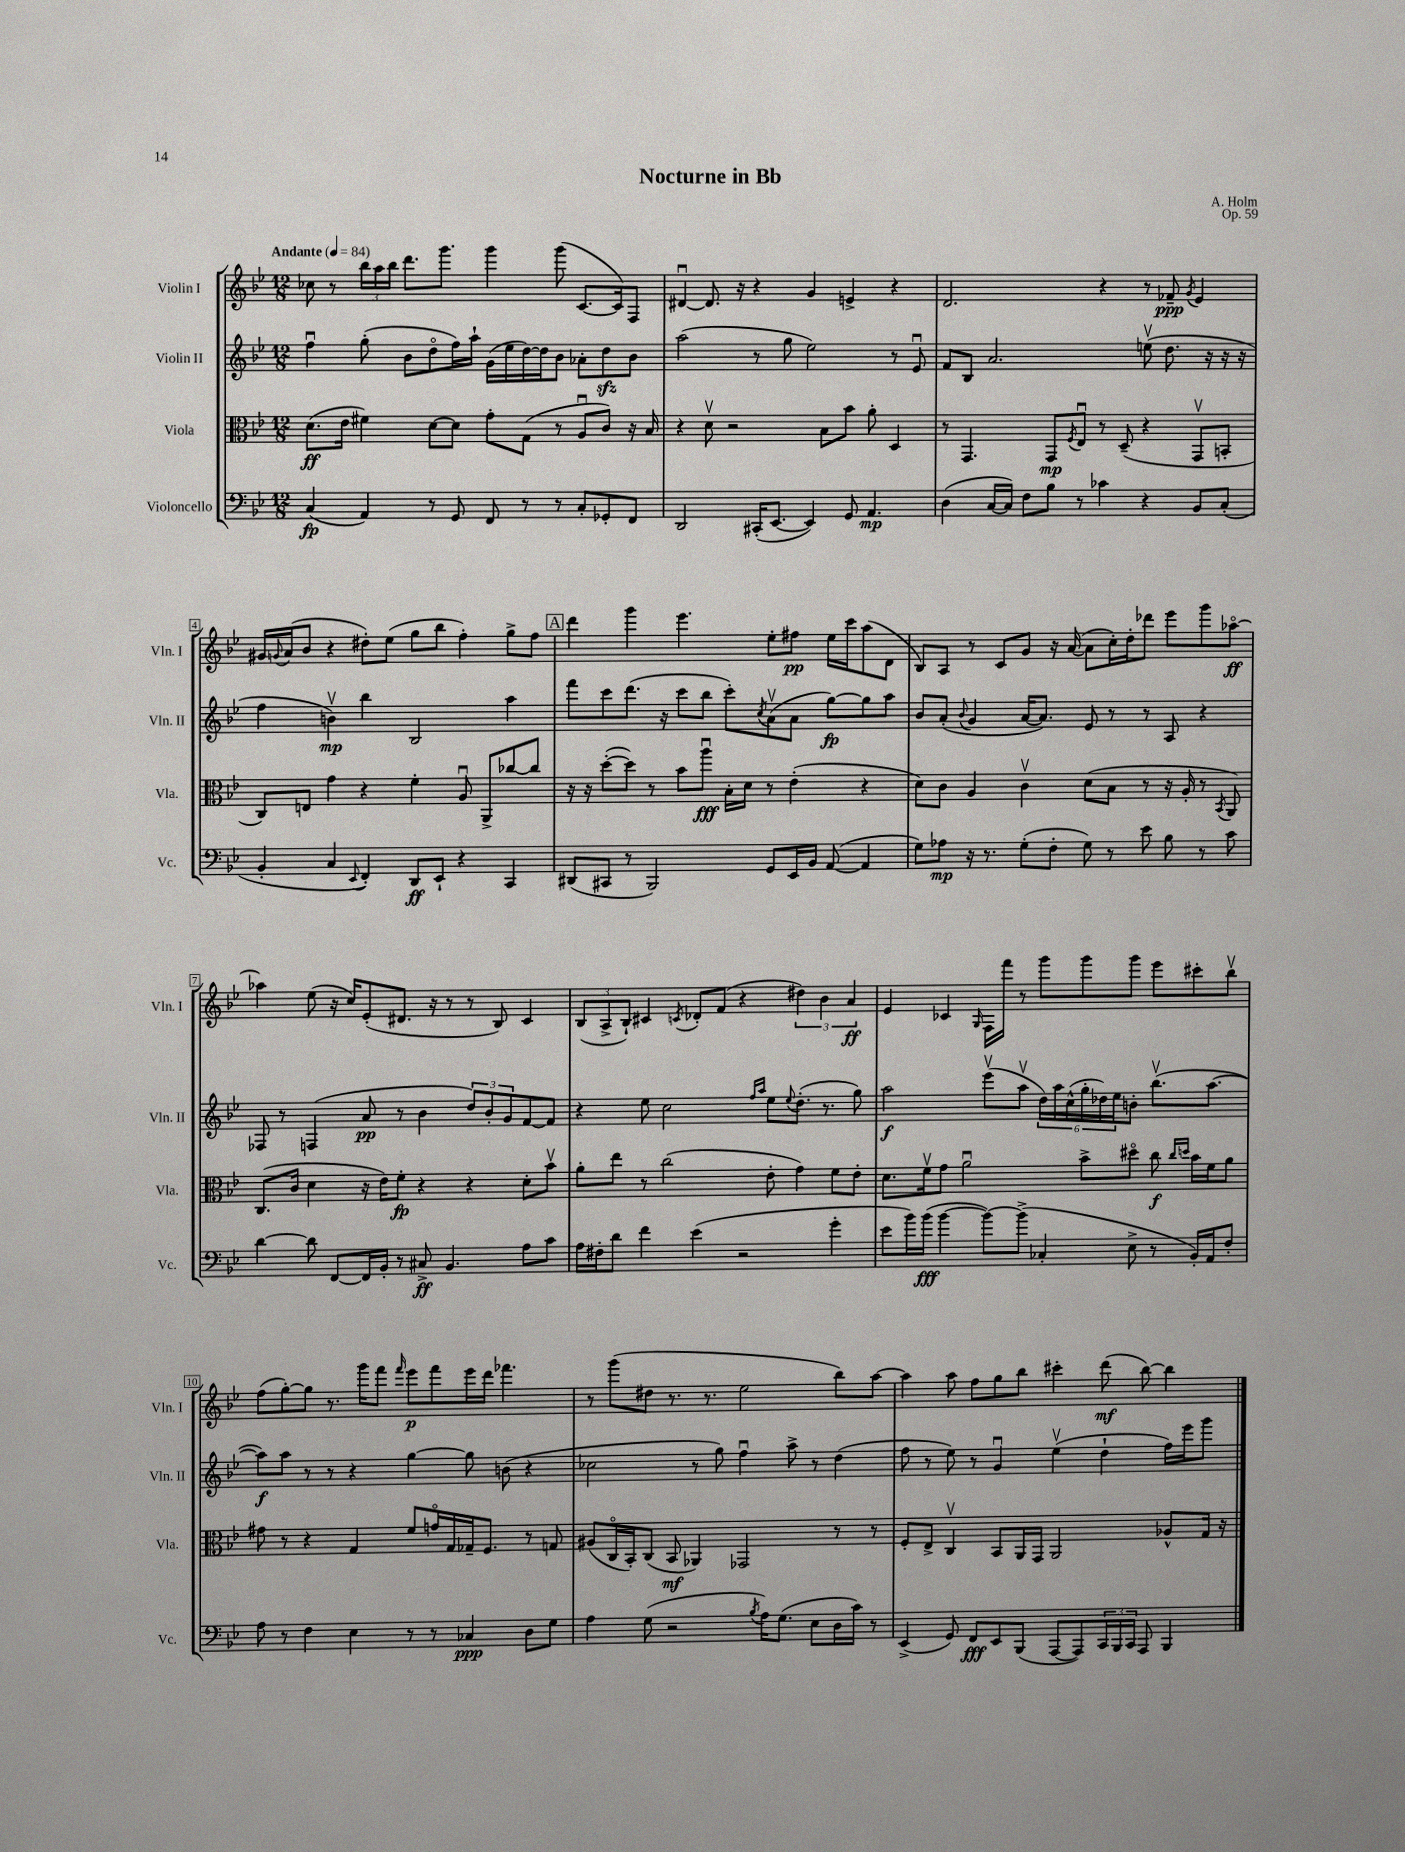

**kern	**kern	**kern	**kern
*staff4	*staff3	*staff2	*staff1
*clefF4	*clefC3	*clefG2	*clefG2
*k[b-e-]	*k[b-e-]	*k[b-e-]	*k[b-e-]
*M12/8	*M12/8	*M12/8	*M12/8
*MM84	*MM84	*MM84	*MM84
(4C	(8.d	4ffu	8cc-
.	.	.	8r
.	16e-	.	.
4AA)	4f#)	(8gg'	24bb-
.	.	.	24aa
.	.	.	24bb-
.	.	8b-	8.ddd
8r	[8d	8ddo	.
.	.	.	8.ggg
8GG	8d]	16ff)	.
.	.	16aa`	.
8FF	8g'	(16g	4ggg
.	.	16ee-	.
8r	(8G	[16dd)	.
.	.	16dd]	.
8r	8r	8b-	(8ggg
8C'	8Au	8a-'	[8.c
8GG-'	8c)	8dd	.
.	.	.	16c])
8FF	16r	8b-	8F
.	16B-	.	.
=	=	=	=
2DD	4r	(2aa	[4d#u
.	8dv	.	8.d#]
.	2r	.	.
.	.	.	16r
(16CC#'	.	8r	4r
[8.EE-	.	.	.
.	.	8gg	.
4EE-])	.	2ee-)	4g
.	8B-	.	.
8GG	8b-	.	4e^
4.AA	8a'	.	.
.	4D	8r	4r
.	.	8e-u	.
=	=	=	=
(4D	8r	8f	2.d
.	4.GG	8B-	.
[16C	.	2.a	.
16C])	.	.	.
8F	.	.	.
8B-	8GG	.	.
.	8qF	.	.
8r	8E-u	.	.
4c-	8r	.	4r
.	(8D~	.	.
4r	4r	(8eev	8r
.	.	8.dd	8f-~
.	.	.	8qg
8BB-	8GGv	.	4e-
.	.	16r	.
(8C'	8BB'	16r	.
.	.	16r	.
=	=	=	=
4BB-'	8C)	4ff	16g#
.	.	.	8qqg
.	.	.	(16a
.	8E	.	8b-
4C	4g	4bv)	4r
8qqEE-	.	.	.
4FF')	4r	4bb-	8dd#')
.	.	.	(8ee-
8DD	4f'	2B-	8gg
8EE-`	.	.	8bb-
4r	8Au	.	4ff')
.	8AA^	.	.
4CC	[8cc-	4aa	8gg^
.	8cc-]	.	8ff
=	=	=	=
(8DD#	16r	8fff	4ddd
.	16r	.	.
8CC#	([8dd'	8ccc	.
8r	8dd])	(8.ddd	4ggg
2BBB-)	8r	.	.
.	.	16r	.
.	8b-	8ccc	4.eee-
.	8aau	8bb-	.
.	16B-'	8ccc')	.
.	16d	.	.
.	.	8qcc	.
8GG	8r	(8av	8ee-'
16EE-	(4e-'	8a	8ff#
16BB-	.	.	.
([8AA	.	[8gg)	16ee-
.	.	.	16ccc
4AA]	4r	8gg]	(8aa
.	.	8aa	8d
=	=	=	=
8G)	8d)	8b-	8B-)
8A-	8c	(8a'	8A
.	.	8qqb-	.
16r	4A	4g	8r
8.r	.	.	.
.	.	.	8c
(8G'	4cv	[16a	8g
.	.	8.a])	.
8F'	.	.	16r
.	.	.	([16a
8G)	(8d	8e-	8a]
8r	8B-	8r	16cc')
.	.	.	16dd'
8e-	8r	8r	8ddd-
8B-	16r	8A	8eee-
.	16A'	.	.
8r	8r	4r	8ggg
.	8qBB-	.	.
8c	8AA)	.	[8aa-o
=	=	=	=
[4d	(8.C	8F-	4aa-]
.	.	8r	.
.	16c	.	.
8d]	4d	(4F	(8ee-
[8FF	.	.	16r
.	.	.	16cc)
16FF]	16r	8a	(8e-'
16BB-'	16e-)	.	.
8r	8f'	8r	8.d#
8C#^	4r	4b-	.
.	.	.	16r
4.BB-	.	.	8r
.	4r	12dd)	8r
.	.	12b-'	.
.	.	.	8B-)
.	.	12g	.
8A	8d'	[8f	4c
8c	8b-v	8f]	.
=	=	=	=
16A	8a'	4r	(12B-
16F#'	.	.	.
.	.	.	12A^
8d	8ee-	.	.
.	.	.	12B-`)
4f	8r	8ee-	4c#
.	(2cc	2cc	.
.	.	.	8qc
(4e-	.	.	8d-'
.	.	.	(8f
2r	.	.	4r
.	.	16qqff	.
.	.	16qqaa	.
.	8e-'	8ee-	.
.	.	8qqee-	.
.	4g)	(8.dd'	6dd#)
.	.	.	6b-
.	.	8.r	.
4g'	8f	.	.
.	.	.	6a
.	8e-'	8gg)	.
=	=	=	=
8e-	8.d	2aa	4e-
16b-)	.	.	.
(16b-	16fv	.	.
[4b-	8g	.	4c-
.	2au	.	.
.	.	.	16qqG
8b-_)	.	(8eee-v	16F
.	.	.	16fff
(8b-^]	.	8aav	8r
4C-'	.	24dd)	8ggg
.	.	24aa	.
.	.	(24cc^^	.
.	8b-^	24gg'	8ggg
.	.	24dd-)	.
.	.	24ee-	.
8E-^	8dd#o	8b'	8ggg
8r	8cc	(8.bb-v	8eee-
.	16qqcc	.	.
.	16qqdd	.	.
16BB-')	16b-	.	8ccc#'
16AA	16f	[8.aa	.
8F'	8a	.	8bb-v
=	=	=	=
8A	8g#	8aa])	(8ff
8r	8r	8aa	[8gg')
4F	4r	8r	8gg]
.	.	8r	8.r
4E-	4G	4r	.
.	.	.	16ggg
.	.	.	8fff
.	.	.	16qqfff
8r	8f	[4gg	8eee-
8r	16go	.	8fff
.	16G	.	.
4C-	16G-~	8gg]	16eee-
.	8.F	.	16ddd
.	.	(8b	4.fff-
8D	8r	4r	.
8G	8G	.	.
=	=	=	=
4A	(8A#	2cc-	8r
.	16Co	.	(8ggg
.	16BB-')	.	.
(8G	(8C	.	8dd#
2r	8BB-	.	8.r
.	4AA-)	8r	.
.	.	.	8.r
.	.	8gg)	.
.	2GG-	4ffu	2ee-
8qB-	.	.	.
16A)	.	.	.
(8.G	.	.	.
.	.	8aa^	.
8E-	.	8r	.
16D	8r	(4dd	8bb-)
16c)	.	.	.
8r	8r	.	[8aa
=	=	=	=
(4EE-^	8F'	8ff	4aa]
.	8E-^	8r	.
8GG)	4Cv	8ee-)	8aa
8FF	.	8r	8ff
8EE-	8BB-	4gu	8gg
(8BBB-	16AA	.	8bb-
.	16GG	.	.
[8AAA	2AA	(4ee-v	4ccc#'
8AAA])	.	.	.
24CC	.	4dd`	(8ddd
24BBB-	.	.	.
24CC	.	.	.
8AAA	.	.	[8bb-)
4BBB-	8A-^^	16ff)	4bb-]
.	.	16eee-	.
.	16G	8ggg	.
.	16r	.	.
==	==	==	==
*-	*-	*-	*-
